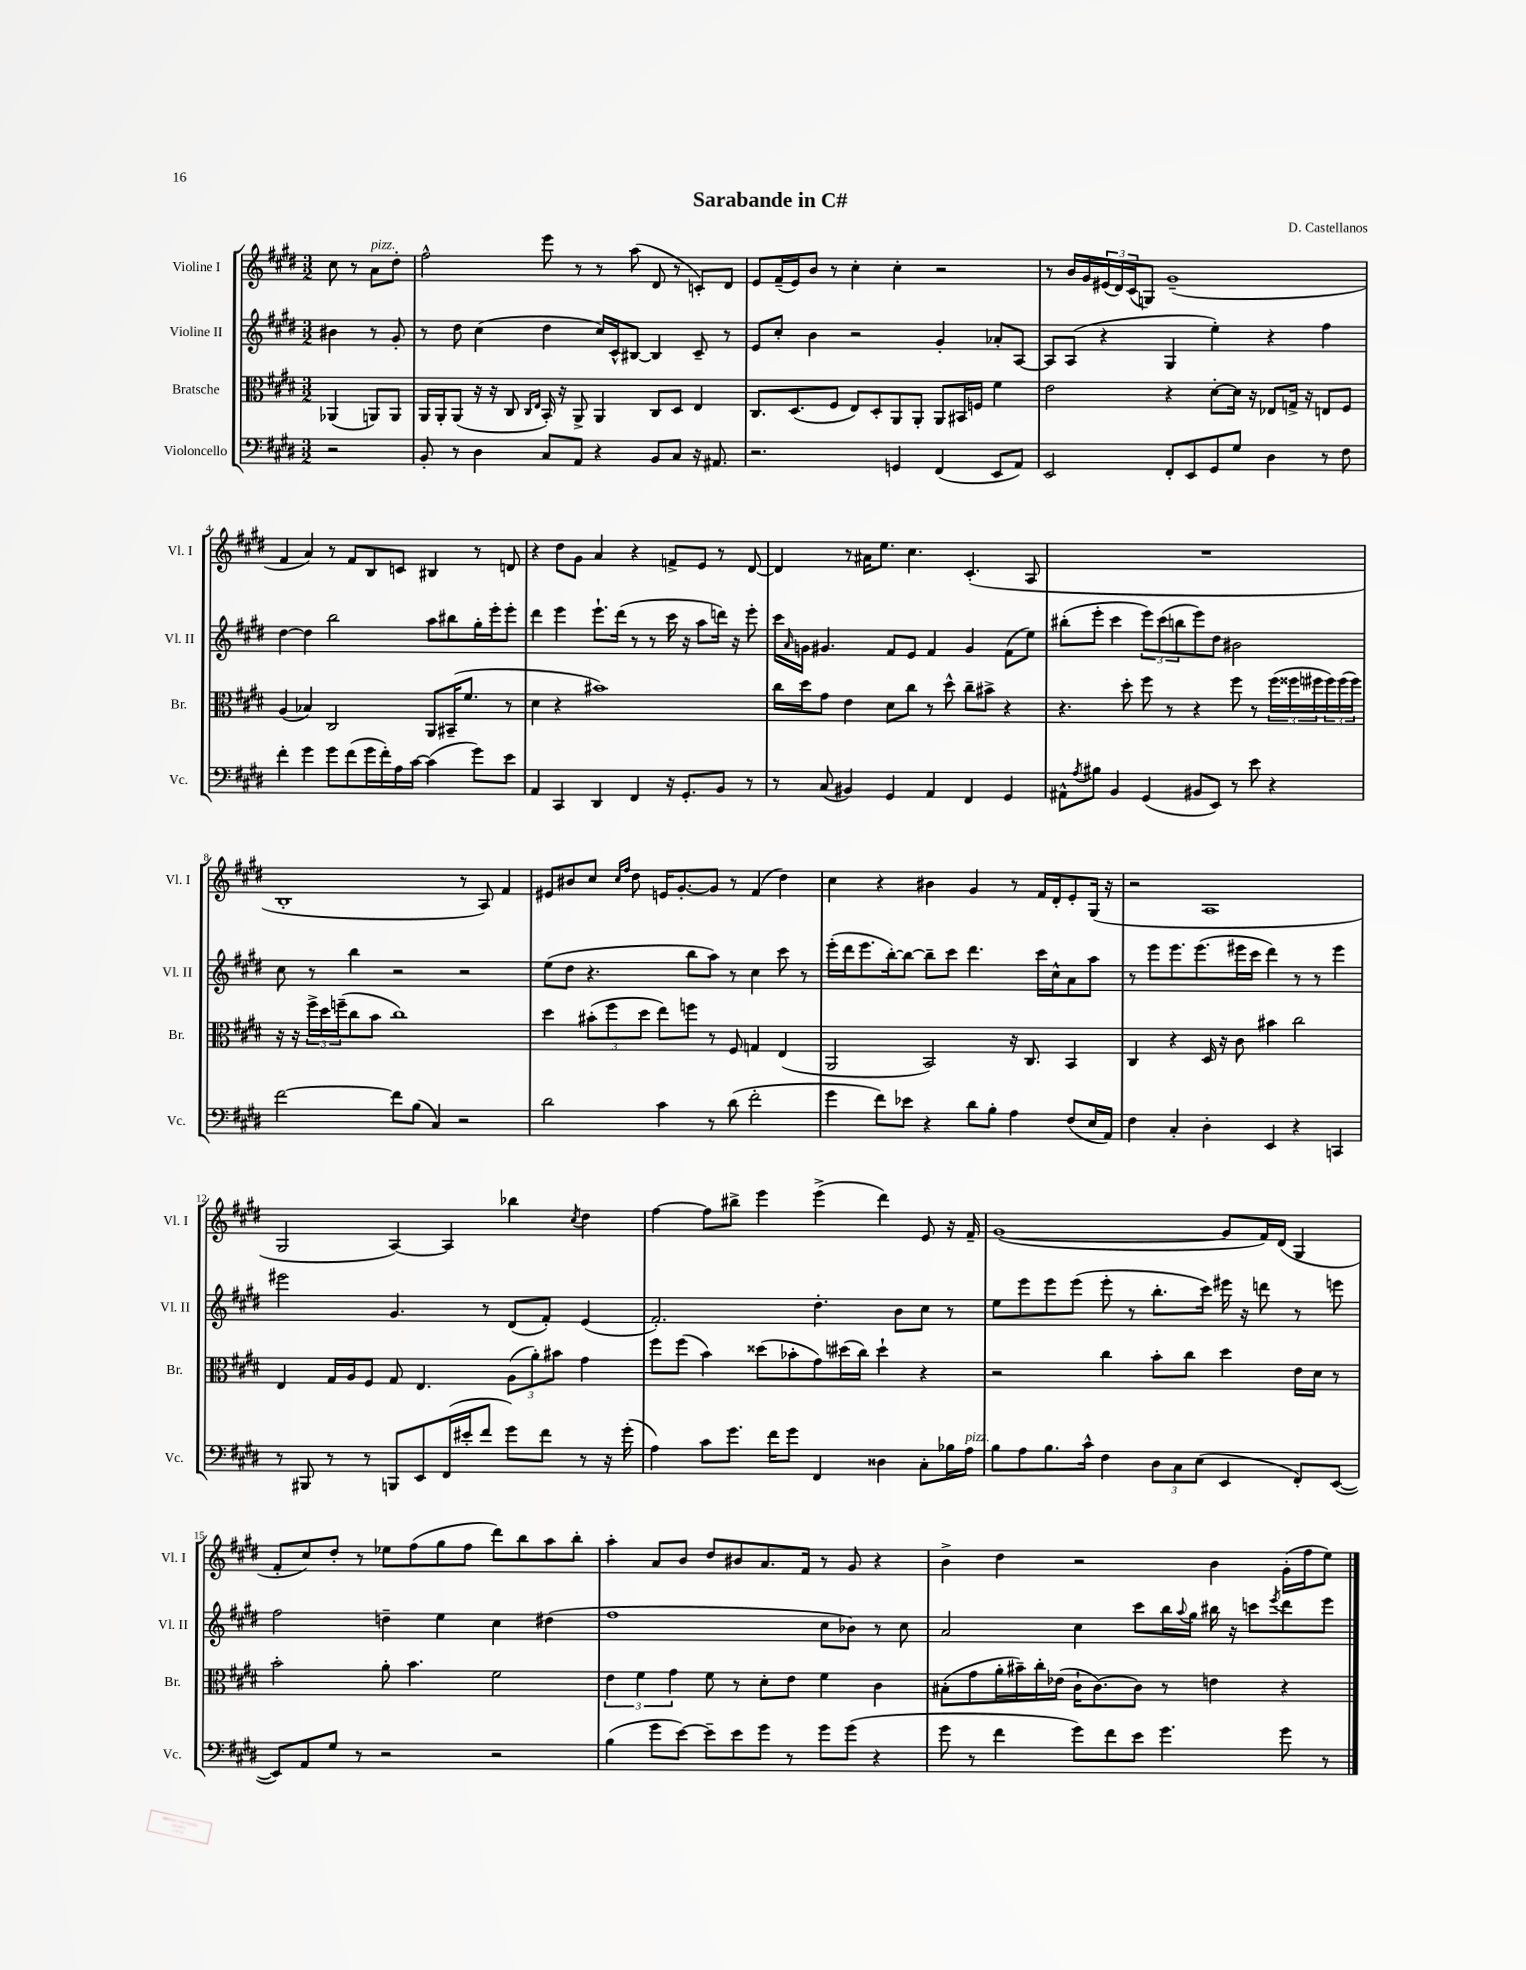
\header { title = "Sarabande in C#" composer = "D. Castellanos" }
<<
\new StaffGroup <<
\new Staff = "s0" \with { instrumentName = "Violine I" shortInstrumentName = "Vl. I" } {
    \clef treble \key e \major \numericTimeSignature \time 3/2 \partial 2
    cis''8 r8 a'8^\markup { \italic "pizz." } dis''8-. |
    fis''2-^ e'''8 r8 r8 a''8( dis'8 r8 c'8-.) dis'8 |
    e'8 fis'16--( e'16) b'8 r8 cis''4-. cis''4-. r2 |
    r8 b'16 gis'16 \tuplet 3/2 { eis'16( dis'16) cis'16( } g8) gis'1--( |
    fis'4 a'4) r8 fis'8 b8 c'8 bis4 r8 d'8 |
    r4 dis''8 gis'8 a'4 r4 f'8-> e'8 r8 dis'8~ |
    dis'4 r8 ais'16 e''8. cis''4. cis'4.-.( a8 |
    R1. |
    b1-. r8 a8) fis'4 |
    eis'8 bis'8 cis''8 \grace { cis''16 fis''16 } dis''8 e'16 gis'8.~-. gis'8 r8 fis'4( dis''4) |
    cis''4 r4 bis'4 gis'4 r8 fis'16 dis'16-. e'8-. gis16( r16 |
    r2 a1 |
    gis2 a4~) a4 bes''4 \acciaccatura { cis''8 } dis''4 |
    fis''4~ fis''8 bis''8-> e'''4 e'''4->( dis'''4) e'8 r16 fis'16-- |
    gis'1~( gis'8 fis'16) dis'16( gis4 |
    fis'8-. cis''8) dis''8-. r8 ees''8 fis''8( gis''8 fis''8 dis'''8) b''8 a''8 b''8-. |
    a''4-. a'8 b'8 dis''8 bis'8 a'8. fis'16 r8 gis'8 r4 |
    b'4-> dis''4 r2 b'4 gis'16-.( fis''16 e''8) \bar "|." |
}
\new Staff = "s1" \with { instrumentName = "Violine II" shortInstrumentName = "Vl. II" } {
    \clef treble \key e \major \numericTimeSignature \time 3/2 \partial 2
    bis'4 r8 gis'8-. |
    r8 dis''8 cis''4( dis''4 cis''16) cis'16-^ bis8~ bis4 cis'8-- r8 |
    e'8 cis''8-. b'4 r2 gis'4-. aes'8-. a8~ |
    a8 a8( r4 gis4 e''4-.) r4 fis''4 |
    dis''4~ dis''4 b''2 a''8 bis''8 gis''16-. e'''16-. e'''8-. |
    dis'''4 e'''4 e'''8.-! dis'''16( r8 r8 cis'''16 r16 a''8 d'''16) r16 e'''8-. |
    cis'''16 \grace { a'16 } g'16 gis'4. fis'8 e'8 fis'4 gis'4 fis'8( e''8) |
    bis''8-.( e'''8-. cis'''4 \tuplet 3/2 { e'''8) cis'''8( b''8 } e'''8) dis''8 bis'2 |
    cis''8 r8 b''4 r2 r2 |
    e''8( dis''8 r4. b''8 a''8) r8 cis''4 cis'''8 r8 |
    e'''16-.( dis'''16 e'''8. b''16~-.) b''8~ b''8-- cis'''8 dis'''4. cis'''16 cis''16-^ a'8 a''8 |
    r8 e'''8 e'''8. e'''8.( eis'''16 cis'''16 dis'''4) r8 r8 eis'''4 |
    eis'''2 gis'4. r8 dis'8( fis'8-.) e'4( |
    fis'2.-.) dis''4.-. b'8 cis''8 r8 |
    e''8 e'''8 e'''8 e'''8( e'''8-. r8 b''8.-. cis'''16) eis'''16 r16 d'''8 r8 e'''8 |
    fis''2 d''4-- e''4 cis''4 dis''4( |
    fis''1 cis''8 bes'8) r8 cis''8 |
    a'2 cis''4 cis'''8 b''16 \appoggiatura { a''8 } gis''16 bis''16 r16 c'''8 \acciaccatura { e'''8 } dis'''8 e'''8 \bar "|." |
}
\new Staff = "s2" \with { instrumentName = "Bratsche" shortInstrumentName = "Br." } {
    \clef alto \key e \major \numericTimeSignature \time 3/2 \partial 2
    aes,4( a,8) a,8 |
    a,16 a,16-. a,8( r16 r16 cis8 \grace { cis16 e16 } b,16-.) r16 a,8-> a,4 cis8 dis8 e4 |
    cis8. dis8.( fis8 e8) dis8-. a,8 a,8-. a,8 bis,16 f16 fis'4 |
    e'2 r4 dis'8~-. dis'16 r16 ees8 g16-> r16 e8 fis8 |
    a4( bes4) cis2 a,8 bis,16--( fis'8. r8 |
    dis'4 r4 bis'1) |
    cis''16 dis''16 gis'8 e'4 dis'8 cis''8 r8 dis''8-^ cis''8-- bis'8-> r4 |
    r4. dis''8-. fis''8 r8 r4 fis''8 r8 \tuplet 3/2 { fis''16( fisis''16 fis''16 } \tuplet 3/2 { fis''16) fis''16( fis''16) } |
    r16 r16 \tuplet 3/2 { fis''16-> dis''16 f''16--( } cis''8 b'8 cis''1) |
    dis''4 \tuplet 3/2 { bis'8-.( fis''8 dis''8 } e''8) f''8 r8 fis8 g4 e4( |
    a,2 b,2) r16 cis8. b,4 |
    cis4 r4 dis16 r16 cis'8 bis'4 cis''2 |
    e4 gis16 a16 fis8 gis8 e4. \tuplet 3/2 { a8( a'8-.) bis'8 } gis'4 |
    fis''8 fis''8( b'4) disis''8( bes'8-. gis'8) dis''16( cis''16) dis''4-! r4 |
    r2 cis''4 b'8-. cis''8 dis''4 e'16 dis'16 r8 |
    b'2-. a'8-. b'4. fis'2 |
    \tuplet 3/2 { e'4 fis'4 gis'4 } fis'8 r8 dis'8-. e'8 fis'4 cis'4 |
    bis8-.( gis'8 a'16-. bis'16--) cis''16-. ees'16( cis'16-! cis'8.~) cis'8 r8 e'4 r4 \bar "|." |
}
\new Staff = "s3" \with { instrumentName = "Violoncello" shortInstrumentName = "Vc." } {
    \clef bass \key e \major \numericTimeSignature \time 3/2 \partial 2
    r2 |
    b,8-. r8 dis4 cis8 a,8 r4 b,8 cis8 r16 ais,8. |
    r2. g,4 fis,4( e,8 a,8) |
    e,2 fis,8-. e,8 gis,8 gis8 dis4 r8 fis8 |
    fis'4-. gis'4 gis'8 fis'8( gis'16 fis'16-.) a16 cis'16~ cis'4( gis'8) e'8 |
    a,4 cis,4 dis,4 fis,4 r16 gis,8.-. b,8 r8 |
    r8 cis8( bis,4) gis,4 a,4 fis,4 gis,4 |
    ais,8-^ \acciaccatura { a8 } bis8 b,4 gis,4( bis,8 e,8) r8 e'8 r4 |
    fis'2~ fis'8 b8( cis4) r2 |
    dis'2 cis'4 r8 dis'8( fis'2-. |
    gis'4 fis'8) ees'8 r4 dis'8 b8-. a4 fis8( e16 a,16) |
    fis4 cis4-. dis4-. e,4 r4 c,4 |
    r8 bis,,8 r8 r8 b,,8 e,8 fis,16( eis'16-. fis'8 gis'8) fis'8 r8 r16 gis'16-.( |
    a4) cis'8 gis'8. fis'16 gis'8 fis,4 disis4 cis8-. bes16 a16^\markup { \italic "pizz." } |
    b8 a8 b8. cis'16-^ fis4 \tuplet 3/2 { dis8 cis8 e8( } e,4 fis,8-.) e,8~( |
    e,8) a,8 gis8 r8 r2 r2 |
    b4( gis'8 e'8~) e'8-- e'8 gis'8 r8 gis'8 gis'8( r4 |
    gis'8 r8 fis'4 gis'8) fis'8 e'8 gis'4. gis'8 r8 \bar "|." |
}
>>
>>
